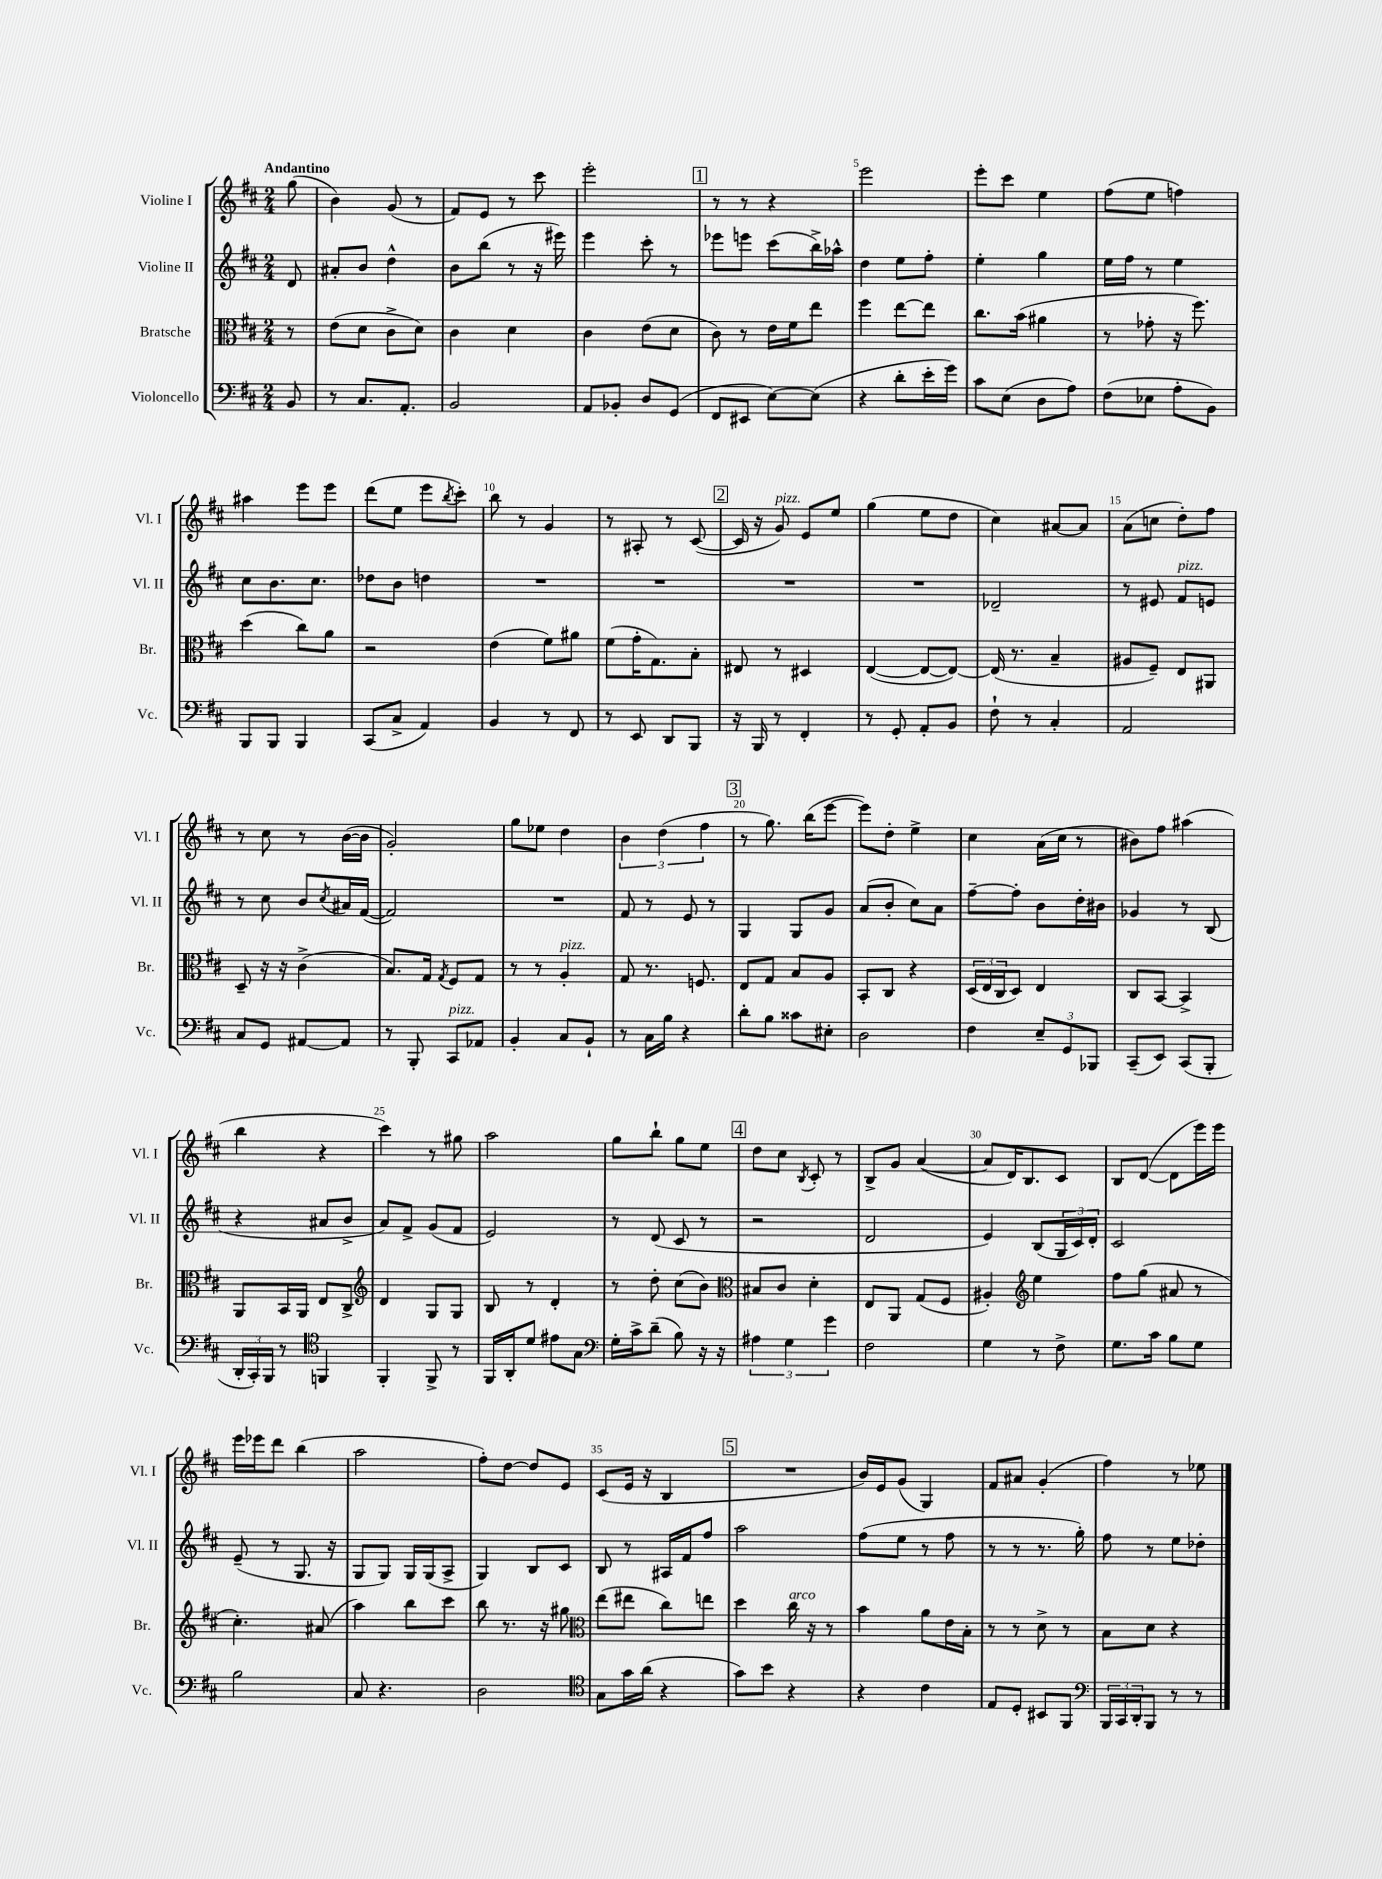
<<
\new StaffGroup <<
\new Staff = "s0" \with { instrumentName = "Violine I" shortInstrumentName = "Vl. I" } {
    \clef treble \key d \major \numericTimeSignature \time 2/4 \partial 8 \tempo "Andantino"
    g''8( |
    b'4) g'8( r8 |
    fis'8) e'8 r8 cis'''8 |
    e'''2-. |
    \mark \markup { \box "1" } r8 r8 r4 |
    e'''2 |
    e'''8-. cis'''8 e''4 |
    fis''8( e''8 f''4) |
    ais''4 e'''8 e'''8 |
    d'''8( e''8 e'''8 \acciaccatura { b''8 } cis'''8-.) |
    b''8 r8 g'4 |
    r8 ais8-. r8 cis'8~( |
    \mark \markup { \box "2" } cis'16 r16 g'8^\markup { \italic "pizz." }) e'8 e''8 |
    g''4( e''8 d''8 |
    cis''4) ais'8~ ais'8 |
    a'8( c''8 d''8-.) fis''8 |
    r8 cis''8 r8 b'16~( b'16 |
    g'2-.) |
    g''8 ees''8 d''4 |
    \tuplet 3/2 { b'4 d''4( fis''4 } |
    \mark \markup { \box "3" } r8 g''8.) b''16( e'''8~ |
    e'''8) d''8-. e''4-> |
    cis''4 a'16( cis''16 r8 |
    bis'8) fis''8 ais''4( |
    b''4 r4 |
    cis'''4) r8 gis''8 |
    a''2 |
    g''8 b''8-! g''8 e''8 |
    \mark \markup { \box "4" } d''8 cis''8 \acciaccatura { b8 } cis'8-. r8 |
    b8-> g'8 a'4~( |
    a'8 d'16) b8. cis'8 |
    b8 d'8~( d'8 e'''16) e'''16 |
    e'''16 ees'''16 d'''8 b''4( |
    a''2 |
    fis''8-.) d''8~ d''8 e'8 |
    cis'8( e'16 r16 b4 |
    \mark \markup { \box "5" } R2 |
    b'16) e'16 g'8( g4) |
    fis'8 ais'8 g'4-.( |
    fis''4) r8 ees''8 \bar "|." |
}
\new Staff = "s1" \with { instrumentName = "Violine II" shortInstrumentName = "Vl. II" } {
    \clef treble \key d \major \numericTimeSignature \time 2/4 \partial 8
    d'8 |
    ais'8-. b'8 d''4-^ |
    b'8 b''8( r8 r16 eis'''16) |
    e'''4 cis'''8-. r8 |
    \mark \markup { \box "1" } ees'''8 e'''8 cis'''8( b''16->) aes''16-^ |
    d''4 e''8 fis''8-. |
    e''4-. g''4 |
    e''16 fis''16 r8 e''4 |
    cis''8 b'8. cis''8. |
    des''8 b'8 d''4 |
    R2 |
    R2 |
    \mark \markup { \box "2" } R2 |
    R2 |
    des'2-- |
    r8 eis'8 fis'8^\markup { \italic "pizz." } e'8 |
    r8 cis''8 b'8 \acciaccatura { cis''8 } ais'16 fis'16~( |
    fis'2) |
    R2 |
    fis'8 r8 e'8 r8 |
    \mark \markup { \box "3" } g4 g8 g'8 |
    a'8( b'8-. cis''8) a'8 |
    fis''8~-- fis''8-. b'8 d''16-. bis'16 |
    ges'4 r8 b8( |
    r4 ais'8 b'8-> |
    a'8) fis'8-> g'8( fis'8 |
    e'2) |
    r8 d'8( cis'8 r8 |
    \mark \markup { \box "4" } r2 |
    d'2 |
    e'4) b8( \tuplet 3/2 { g16 cis'16) d'16-. } |
    cis'2 |
    e'8--( r8 g8. r16 |
    g8 g8) g16 g16( a8-> |
    g4) b8 cis'8 |
    b8 r8 ais16 fis'16 fis''8 |
    \mark \markup { \box "5" } a''2 |
    fis''8( e''8 r8 fis''8 |
    r8 r8 r8. g''16-.) |
    fis''8 r8 e''8 des''8-. \bar "|." |
}
\new Staff = "s2" \with { instrumentName = "Bratsche" shortInstrumentName = "Br." } {
    \clef alto \key d \major \numericTimeSignature \time 2/4 \partial 8
    r8 |
    e'8( d'8 cis'8-> d'8) |
    cis'4 d'4 |
    cis'4 e'8( d'8 |
    \mark \markup { \box "1" } cis'8) r8 e'16 fis'16 e''8 |
    fis''4 e''8~ e''8 |
    cis''8. b'16( ais'4 |
    r8 ges'8-. r16 fis''8.) |
    d''4( cis''8) a'8 |
    r2 |
    e'4( fis'8) ais'8 |
    fis'8( g'16-. g8.) b8-. |
    \mark \markup { \box "2" } eis8 r8 dis4 |
    e4~( e8~ e8~) |
    e16( r8. b4-- |
    ais8 fis8--) e8 ais,8 |
    d8-- r16 r16 cis'4->( |
    b8.) g16 \acciaccatura { g8 } fis8 g8 |
    r8 r8 a4-.^\markup { \italic "pizz." } |
    g8 r8. f8. |
    \mark \markup { \box "3" } e8 g8 b8 a8 |
    b,8-. cis8 r4 |
    \tuplet 3/2 { d16( e16 cis16 } d8) e4 |
    cis8 b,8~ b,4-> |
    a,8 b,16 a,16 e8 cis8-> |
    \clef treble d'4 g8 g8 |
    b8 r8 d'4-. |
    r8 d''8-. cis''8( b'8) |
    \mark \markup { \box "4" } \clef alto bis8 cis'8 d'4-. |
    e8 a,8 g8( fis8 |
    ais4-.) \clef treble e''4 |
    fis''8 g''8( ais'8 r8 |
    cis''4.-.) ais'8( |
    a''4) b''8 cis'''8 |
    b''8 r8. r16 gis''8 |
    \clef alto e''8( eis''8 cis''8) e''8 |
    \mark \markup { \box "5" } d''4 cis''16^\markup { \italic "arco" } r16 r8 |
    b'4 a'8 e'16 b16-. |
    r8 r8 d'8-> r8 |
    b8 d'8 r4 \bar "|." |
}
\new Staff = "s3" \with { instrumentName = "Violoncello" shortInstrumentName = "Vc." } {
    \clef bass \key d \major \numericTimeSignature \time 2/4 \partial 8
    b,8 |
    r8 cis8. a,8.-. |
    b,2 |
    a,8 bes,8-. d8 g,8( |
    \mark \markup { \box "1" } fis,8 eis,8 e8~) e8( |
    r4 d'8-. e'16-. g'16) |
    cis'8 e8( d8 a8) |
    fis8( ees8 a8-. b,8) |
    b,,8 b,,8 b,,4 |
    cis,8( cis8-> a,4) |
    b,4 r8 fis,8 |
    r8 e,8 d,8 b,,8 |
    \mark \markup { \box "2" } r16 b,,16 r8 fis,4-. |
    r8 g,8-. a,8-. b,8 |
    fis8-! r8 cis4-. |
    a,2 |
    cis8 g,8 ais,8~ ais,8 |
    r8 b,,8-. cis,8^\markup { \italic "pizz." } aes,8 |
    b,4-. cis8 b,8-! |
    r8 cis16 b16 r4 |
    \mark \markup { \box "3" } d'8-. b8 cisis'8 eis8-. |
    d2 |
    fis4 \tuplet 3/2 { e8-- g,8 bes,,8 } |
    cis,8--( e,8) cis,8( b,,8-. |
    \tuplet 3/2 { d,16-. cis,16-.) b,,16 } r8 \clef tenor f,4 |
    fis,4-. fis,8-> r8 |
    fis,16 a,16-. d'8 eis'8 g8 |
    \clef bass g16-. cis'16-> d'8--( b8) r16 r16 |
    \mark \markup { \box "4" } \tuplet 3/2 { ais4 g4 g'4 } |
    fis2 |
    g4 r8 fis8-> |
    g8. cis'16 b8 g8 |
    b2 |
    cis8 r4. |
    d2 |
    \clef tenor g8 g'16 a'16( r4 |
    \mark \markup { \box "5" } g'8) b'8 r4 |
    r4 cis'4 |
    e8 d8-. bis,8 fis,8 |
    \clef bass \tuplet 3/2 { b,,16 cis,16 d,16-. } b,,8 r8 r8 \bar "|." |
}
>>
>>
\layout { \context { \Score \override BarNumber.break-visibility = ##(#f #t #t) barNumberVisibility = #(every-nth-bar-number-visible 5) } }
